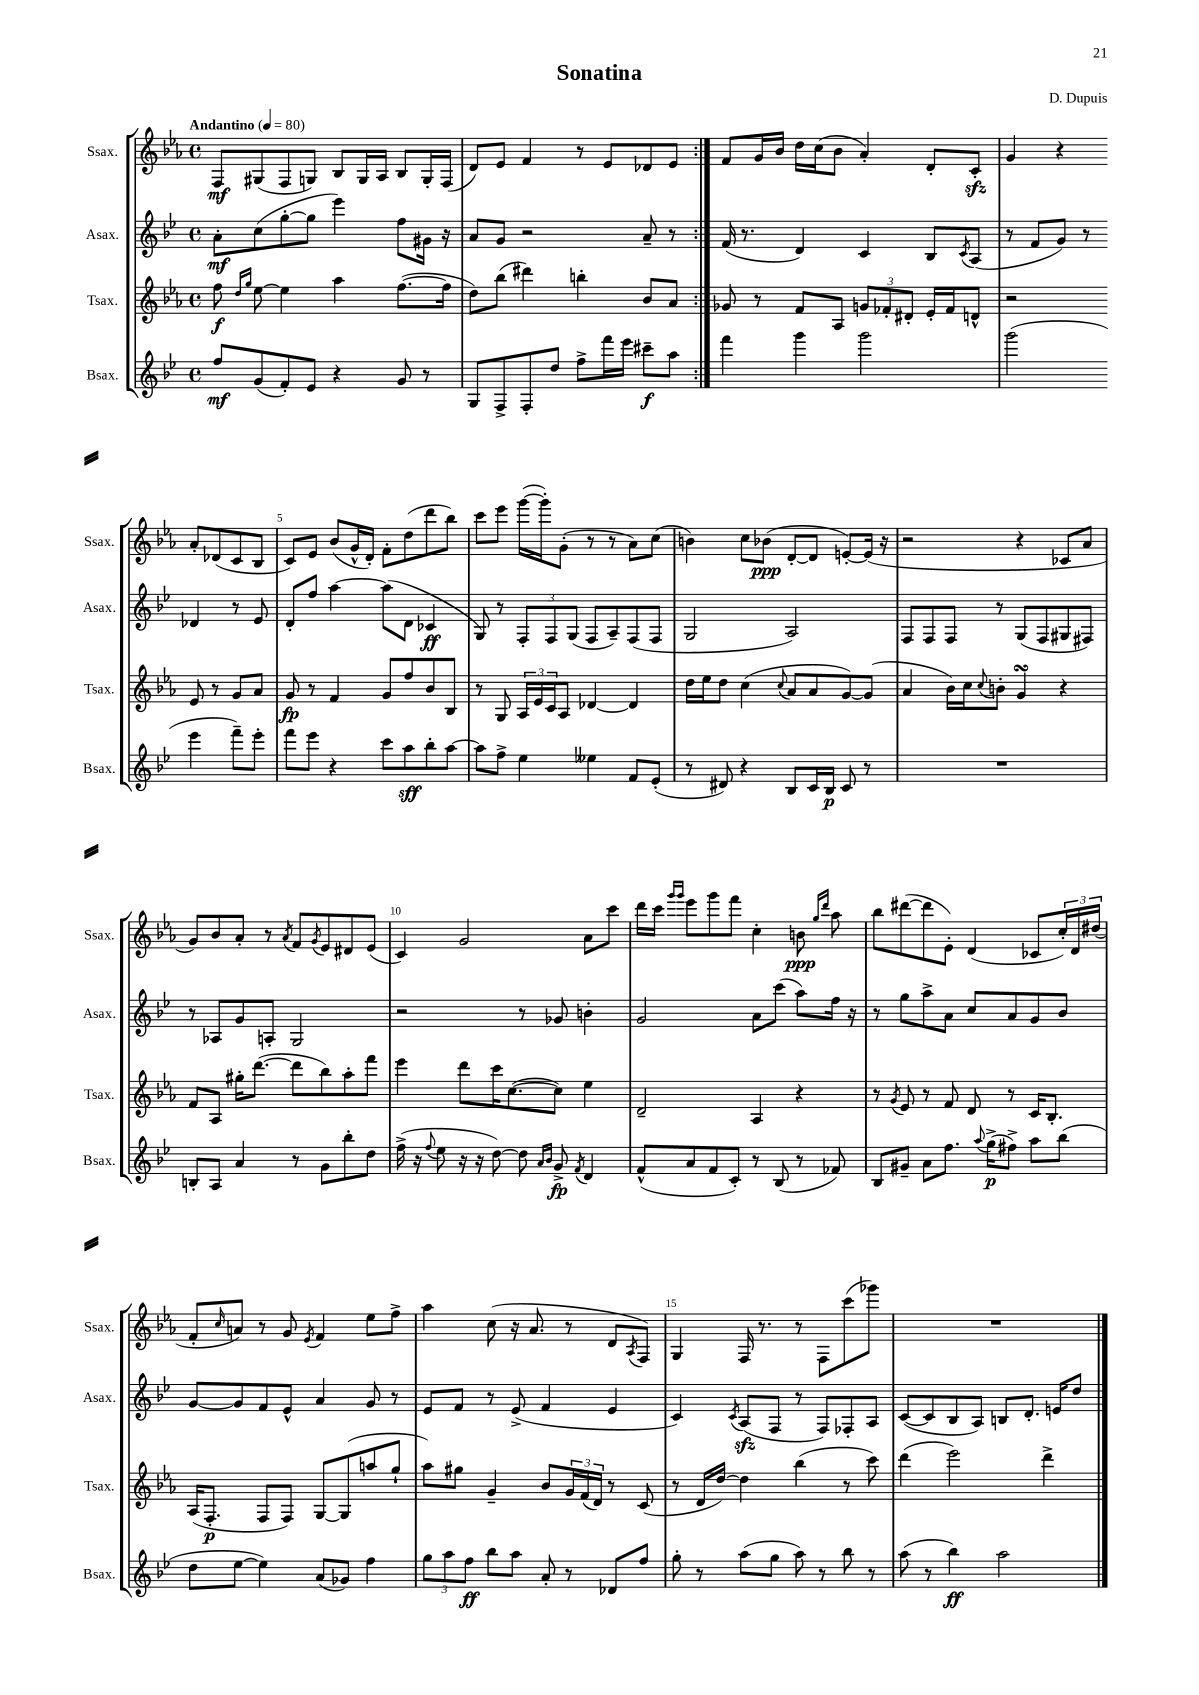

**kern	**kern	**kern	**kern
*staff4	*staff3	*staff2	*staff1
*clefG2	*clefG2	*clefG2	*clefG2
*k[b-e-]	*k[b-e-a-]	*k[b-e-]	*k[b-e-a-]
*M4/4	*M4/4	*M4/4	*M4/4
*met(c)	*met(c)	*met(c)	*met(c)
*MM80	*MM80	*MM80	*MM80
8ff/L	8ff\	8a'\L	8F/L
.	16qqdd/LL	.	.
.	16qqgg/JJ	.	.
(8g/	[8ee-\	(8cc\	(8G#/
8f'/)	4ee-\]	[8gg'\	8F/
8e-/J	.	8gg\]J	8G/J)
4r	4aa-\	4eee-\)	8B-/L
.	.	.	16G/L
.	.	.	16A-/JJ
8g/	([8.ff\L	8ff\L	8B-/L
8r	.	16g#\Jk	16G'/L
.	16ff\]Jk	16r	(16F/JJ
=	=	=	=
8G/L	8dd\L)	8a/L	8d/L)
8F^/	(8bb-\J	8g/J	8e-/J
8F'/	4ddd#\)	2r	4f/
8dd/J	.	.	.
8ff^\L	4bb'\	.	8r
16fff\L	.	.	8e-/L
16eee-\JJ	.	.	.
8ccc#~\L	8b-/L	8a~/	8d-/
8aa\J	8a-/J	8r	8e-/J
=:|!	=:|!	=:|!	=:|!
4fff\	8g-/	(16f/	8f/L
.	.	8.r	.
.	8r	.	16g/L
.	.	.	16b-/JJ
4ggg\	8f/L	4d/)	16dd\LL
.	.	.	(16cc\J
.	8A-/J	.	8b-\J
2ggg\	12g/L	4c/	4a-'/)
.	12f-'/	.	.
.	12d#'/J	.	.
.	16e-'/LL	8B-/L	8d'/L
.	16f-/J	.	.
.	.	8qc/	.
.	8d^^/J	(8A/J	8c'/J
=	=	=	=
(2ggg\	2r	8r	4g/
.	.	8f/L	.
.	.	8g/J)	4r
.	.	8r	.
4eee-\	8e-/	4d-/	8a-'/L
.	8r	.	(8d-/
8fff~\L)	8g/L	8r	8c/
8eee-'\J	8a-/J	8e-/	8B-/J
=	=	=	=
8fff\L	8g/	8d'/L	8c/L)
8eee-\J	8r	8ff/J	8e-/J
4r	4f/	[4aa\	(8b-/L
.	.	.	16g^^/L
.	.	.	16d'/JJ)
8ccc\L	8g/L	(8aa\]L	8f'\L
8aa\	8ff/	8d\J	(8dd\
8bb-'\	8b-/	4c-/	8ddd\
[8aa\J	8B-/J	.	8bb-\J)
=	=	=	=
8aa\]L	8r	8G/)	8ccc\L
8ff^\J	8G/	8r	8eee-\J
4ee-\	24A-/LL	12F'/L	([16ggg\LL
.	24e-/	.	.
.	.	.	16ggg'\]J)
.	24c/J	12F/	.
.	8A-/J	.	(8g'\J
.	.	(12G/J	.
4ee--\	[4d-/	8F/L	8r
.	.	8A~/)	8r
8f/L	4d-/]	(8F/	8a-\L)
(8e-'/J	.	8F/J	(8cc\J
=	=	=	=
8r	16dd\LL	2G/	4b\)
.	16ee-\J	.	.
8d#/)	8dd\J	.	.
4r	(4cc\	.	8cc\L
.	.	.	(8b-\J
.	8qqcc/	.	.
8B-/L	8a-/L	2A/)	[8d'/L
16c/L	8a-/	.	8d/]J
16B-/JJ	.	.	.
8c/	[8g/)	.	[8e'/L)
8r	(8g/]J	.	(16e/]Jk
.	.	.	16r
=	=	=	=
1r	4a-/	8F/L	2r
.	.	8F/	.
.	16b-\LL)	8F/J	.
.	16cc\J	.	.
.	8qqcc/	.	.
.	8b'\J	8r	.
.	4g/	(8G/L	4r
.	.	8F/	.
.	4r	8G#/	8c-/L
.	.	8F#/J)	8a-/J
=	=	=	=
8B'/L	8f/L	8r	8g/L)
8A/J	8A-/J	8A-/L	8b-/
4a/	16gg#'\LK	8g/	8a-'/J
.	([8.ddd\J	.	.
.	.	8A'/J	8r
.	.	.	8qa-/
8r	8ddd\]L	2G/	8f/L
.	.	.	8qg/
8g\L	8bb-\)	.	8e-/
8bb-'\	8aa-'\	.	8d#/
8dd\J	8fff\J	.	(8e-/J
=	=	=	=
(16ff^\	4eee-\	2r	4c/)
16r	.	.	.
8qqff/	.	.	.
8ee-\	.	.	.
16r	8ddd\L	.	2g/
16r	.	.	.
[8dd\)	16ccc\K	.	.
.	([8.cc\	.	.
8dd\]	.	8r	.
16qqa/LL	.	.	.
16qqb-/JJ	.	.	.
8g^/	8cc\]J)	8g-/	.
8qf/	.	.	.
4d/	4ee-\	4b'\	8a-\L
.	.	.	8ccc\J
=	=	=	=
(8f^^/L	2d~/	2g/	16ddd\LL
.	.	.	16ccc\JJ
.	.	.	16qqggg/LL
.	.	.	16qqggg/JJ
8a/	.	.	8eee-\L
8f/	.	.	8ggg\
8c'/J)	.	.	8fff\J
8r	4A-/	8a\L	4cc'\
(8B-/	.	(8ccc\J	.
8r	4r	8aa\L)	8b\
.	.	.	16qqgg/LL
.	.	.	16qqddd/JJ
8f-/)	.	16ff\Jk	8aa-\
.	.	16r	.
=	=	=	=
8B-/L	8r	8r	8bb-\L
.	8qg/	.	.
8g#~/J	8e-/	8gg\L	([8ddd#\
8a\L	8r	8aa^\	8ddd#\]
8.ff\J	8f/	8a\J	8e-'\J)
.	8d/	8cc/L	(4d/
8qqaa/	.	.	.
(16gg^\LK	.	.	.
8ff#^\J)	8r	8a/	.
8aa\L	16c/LK	8g/	8c-/L
.	8.B-'/J	.	.
(8bb-\J	.	8b-/J	24cc'/L)
.	.	.	24d/
.	.	.	(24dd#/JJ
=	=	=	=
8dd\L	(16A-/LK	[8g/L	8f'/L
.	8.F'/J	.	.
.	.	.	16qqcc/
[8ee-\J	.	8g/]	8a/J)
4ee-\])	8F/L	8f/	8r
.	8F/J)	8e-^^/J	8g/
.	.	.	8qe-/
(8a/L	[8G/L	4a/	4f/
8g-/J)	(8G/]	.	.
4ff\	8aa/	8g/	8ee-\L
.	8gg`/J	8r	8ff^\J
=	=	=	=
12gg\L	8aa-\L)	8e-/L	4aa-\
12aa\	.	.	.
.	8gg#\J	8f/J	.
12ff\J	.	.	.
8bb-\L	4g~/	8r	(8cc\
8aa\J	.	(8e-^/	16r
.	.	.	8.a-/
8a'/	8b-/L	4f/	.
8r	24g/L	.	8r
.	(24f/	.	.
.	24d/JJ)	.	.
8d-/L	8r	4e-/	8d/L
.	.	.	8qA-/
8ff/J	(8c/	.	8F/J)
=	=	=	=
8gg'\	8r	4c/)	4G/
8r	16d/LL	.	.
.	[16dd/JJ)	.	.
.	.	8qc/	.
(8aa\L	4dd\]	(8A/L	16F/
.	.	.	8.r
8gg\J	.	8F/J	.
8aa\)	(4bb-\	8r	8r
8r	.	8F/L)	8F\L
8bb-\	8r	8F-'/	(8ccc\
8r	8ccc\)	8A/J	8ggg-\J)
=	=	=	=
(8aa\	(4ddd\	([8c/L	1r
8r	.	8c/]	.
4bb-\)	2eee-\)	8B-/	.
.	.	8A/J)	.
2aa\	.	8B/L	.
.	.	8.d'/J	.
.	4ddd^\	.	.
.	.	16e/LK	.
.	.	8dd/J	.
==	==	==	==
*-	*-	*-	*-
